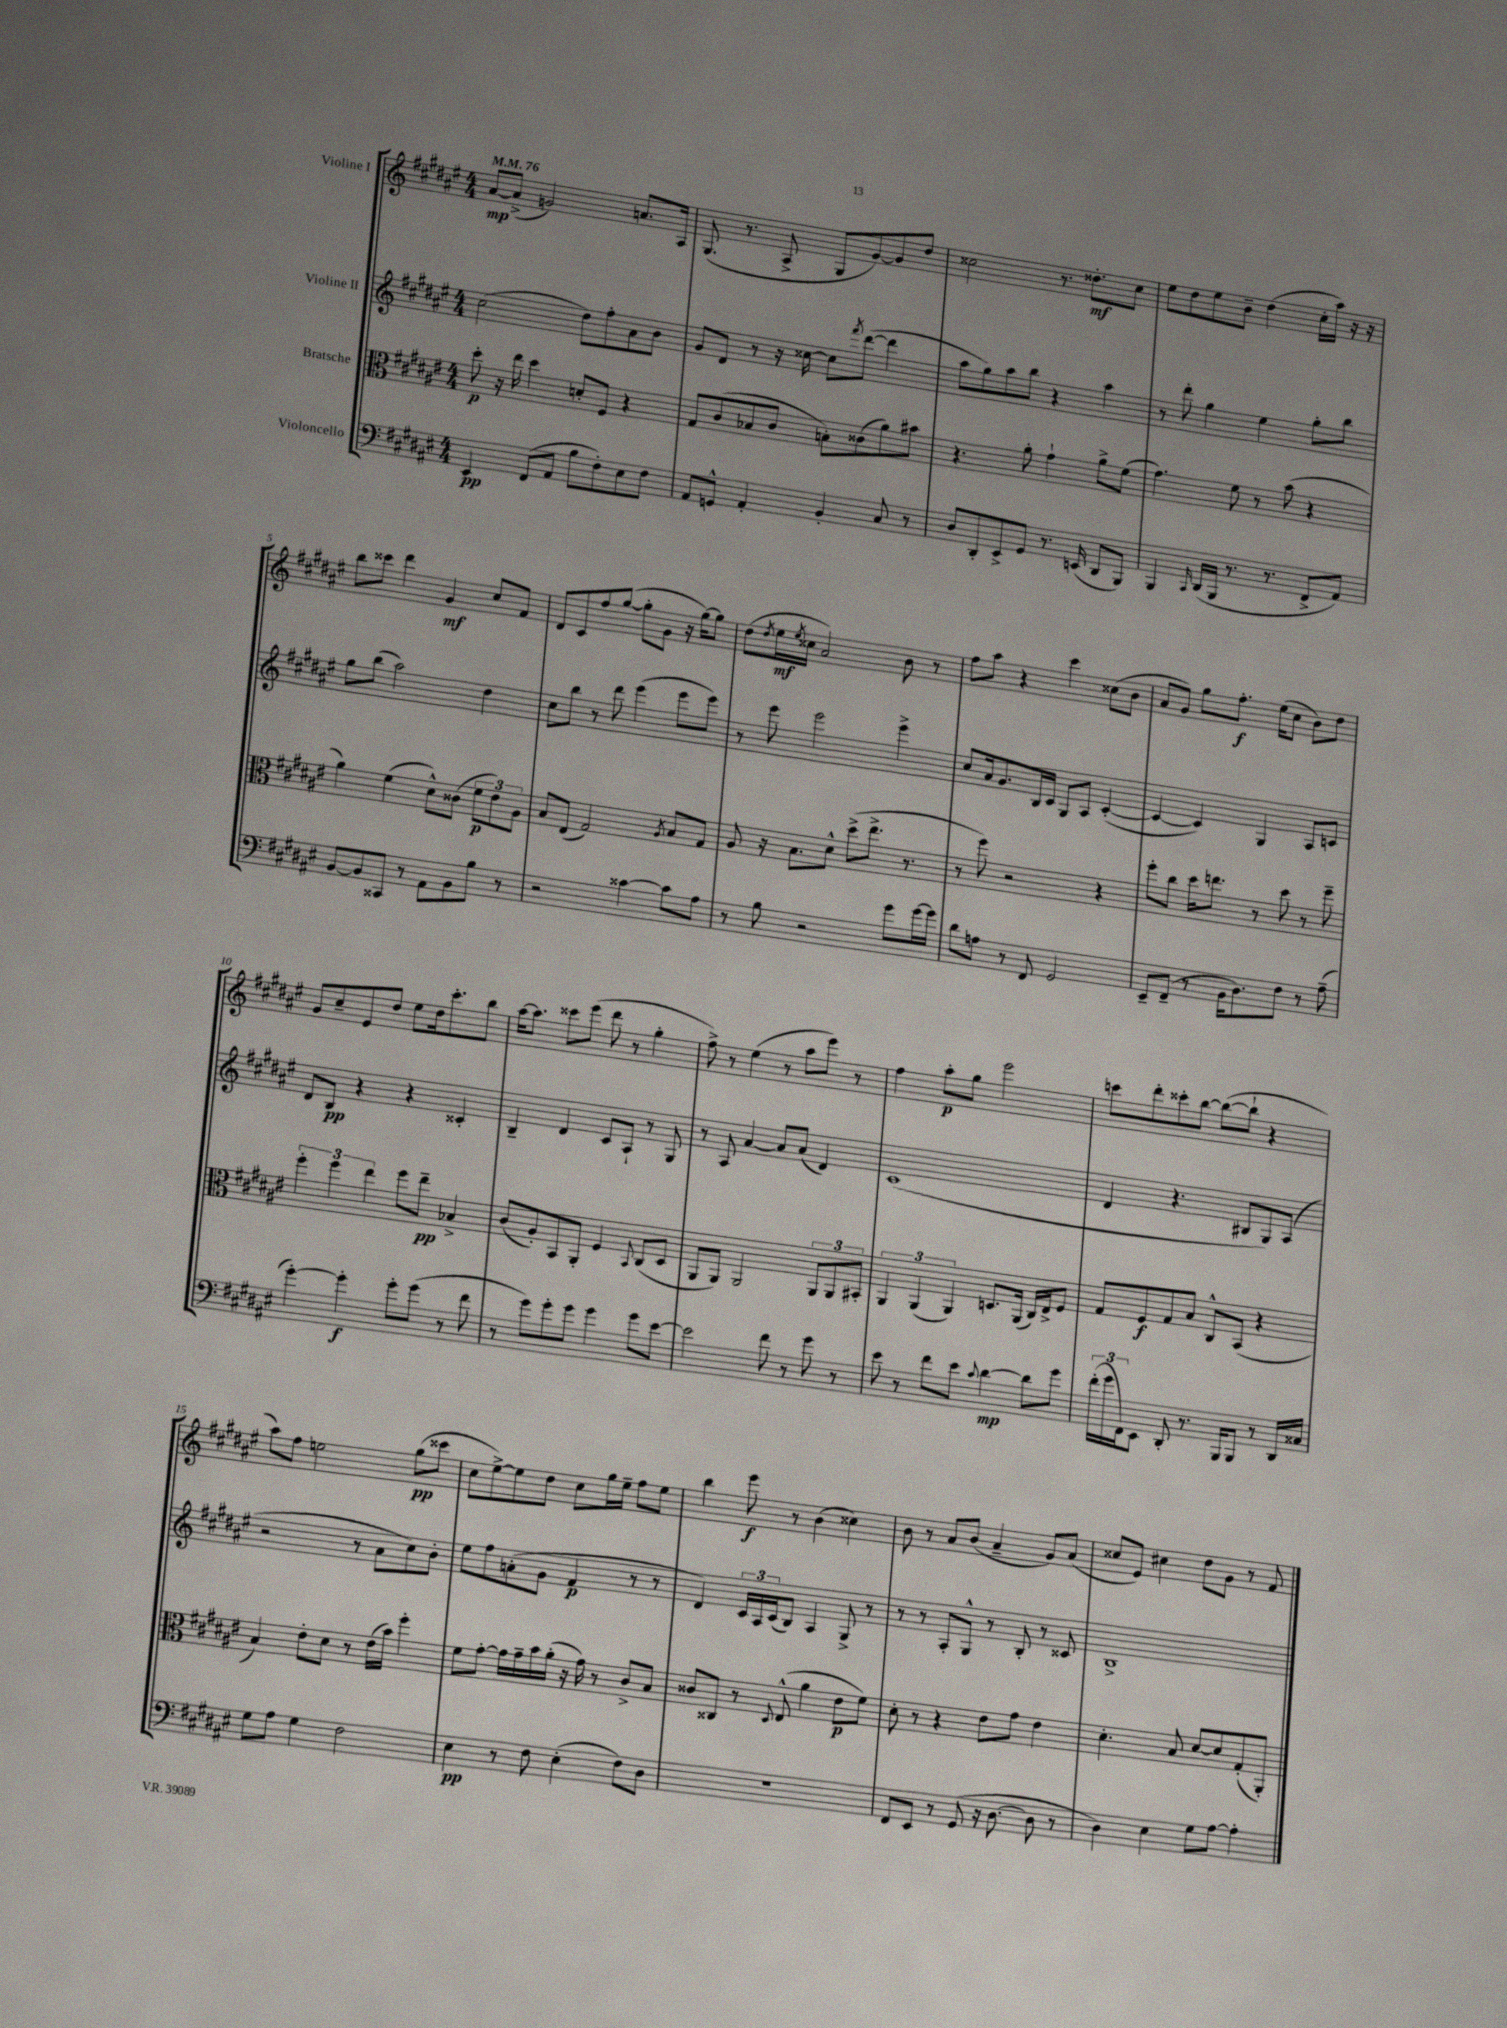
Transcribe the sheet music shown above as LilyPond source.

<<
\new StaffGroup <<
\new Staff = "s0" \with { instrumentName = "Violine I" } {
    \clef treble \key fis \major \numericTimeSignature \time 4/4 \tempo 4 = 76
    ais'8~\mp ais'8->( g'2) a'8. ais16 |
    gis8.( r8. ais8-> gis8 gis'8~) gis'8 dis''8 |
    cisis''2 r8. disis''8.-.\mf cisis''8 |
    eis''8 dis''8 eis''8 b'8-- dis''4( cis''16-. ais''16) r16 r16 |
    b''8 cisis'''8 dis'''4 gis'4\mf cis''8 fis'8 |
    dis'8 cis'8 fis''8 gis''8~( gis''8-. gis'8 r16 gis''16~) gis''8 |
    dis''8( \acciaccatura { dis''8 } eis''16\mf \acciaccatura { eis''8 } cisis''16 ais'2) b'8 r8 |
    fis''8 ais''8 r4 cis'''4 cisis''8( b'8 |
    ais'8 gis'8) gis''8 fis''8.-.\f eis''16( cis''8 b'8) dis''8 |
    gis'8 cis''8-- eis'8 dis''8 eis''8 dis''16 cis'''8.-. b''8 |
    ais''16~ ais''8. cisis'''8 eis'''8( dis'''8 r8 gis''4-. |
    fis''8->) r8 eis''4( r8 ais''8 eis'''8) r8 |
    fis''4 ais''8-.\p gis''8 eis'''2 |
    c'''8 dis'''8-. cisis'''8-. b''8~ b''8~( b''8-! r4 |
    ais''8) fis''8 e''2 gis''8\pp( cisis'''8 |
    cis''8 eis''8~->) eis''8 dis''8 cis''8 gis''16 eis''16-- fis''8 eis''8 |
    b''4 eis'''8\f r8 b'4( cisis''4) |
    b'8 r8 ais'8 b'8( ais'4-- gis'8) ais'8( |
    cisis''8 eis'8) cis''4 dis''8 gis'8 r8 fis'8 \bar "|." |
}
\new Staff = "s1" \with { instrumentName = "Violine II" } {
    \clef treble \key fis \major \numericTimeSignature \time 4/4
    cis''2( dis''8) fis''8-. ais'8 b'8 |
    gis'8 dis'8 r8 r16 cisis''16~ cisis''8 \acciaccatura { fis'''8 } dis'''8~( dis'''4 |
    ais''8 gis''8) ais''8 b''8 r4 ais''4 |
    r8 dis'''8-. gis''4 eis''4 gis''8-. b''8 |
    gis''8 b''8( ais''2) dis''4 |
    cis''8 b''8 r8 dis'''8 eis'''4( eis'''8 eis'''8) |
    r8 eis'''8 eis'''2 eis'''4-> |
    cis''8 ais'16 gis'8. b16 cis'16 gis8 ais8 cis'4~-.( |
    cis'4~ cis'4) gis4 ais8 c'8 |
    dis'8 b8\pp r4 r4 cisis'4-. |
    b4-- dis'4 cis'8 ais8-! r8 gis8 |
    r8 ais8 ais'4~ ais'8 ais'8( dis'4) |
    cis'1( |
    dis'4 r4. bis8 gis8) ais8( |
    r2 r8 ais'8 cis''8) b'8-. |
    eis''8 fis''8 a'8-.( gis'8 fis'4\p r8 r8 |
    dis'4) \tuplet 3/2 { cis'16 ais16 cis'16( } b8) ais4 gis8-> r8 |
    r8 r8 ais8-. gis8-^ r8 b8-. r8 cisis'8 |
    b1-> \bar "|." |
}
\new Staff = "s2" \with { instrumentName = "Bratsche" } {
    \clef alto \key fis \major \numericTimeSignature \time 4/4
    dis''8-.\p r16 eis''16 dis''4 d'8-. fis8 r4 |
    gis8 cis'8( bes8 cis'8 b8-.) cisis'8( ais'8) bis'8 |
    r4. ais'8-. gis'4-! ais'8-> fis'8( |
    gis'4.) fis'8 r8 b'8( r4 |
    ais'4) fis'4( dis'8-^) cisis'8( \tuplet 3/2 { fis'8\p eis'8) ais8 } |
    b8 eis8( gis2) \acciaccatura { ais8 } b8 gis8 |
    ais8 r16 b8. dis'8-^ dis''8->( eis''8.-> r8. |
    r8 fis''8) r2 r4 |
    fis''8-. cis''8 dis''16 e''8. r8 dis''8 r8 fis''8-- |
    \tuplet 3/2 { fis''4-. fis''4 eis''4 } fis''8 eis''8--\pp bes4-> |
    cis'8( ais8-.) b,8 ais,8-. fis4 \appoggiatura { b,8 } cis8( dis8 |
    ais,8 ais,8) ais,2 \tuplet 3/2 { ais,8 ais,8 bis,8-. } |
    \tuplet 3/2 { ais,4 ais,4( ais,4) } d8. ais,16( cis16) eis16-> fis8 |
    gis8 fis8\f gis8 b8 cis8-^ b,8( r4 |
    b4) eis'8-. dis'8 r8 eis'16( b'16) fis''4-. |
    fis'8 gis'8~-. gis'16 gis'16-- b'16 ais'16-.( r16 gis'16) r8 cis'8-> b8 |
    cisis'8 cisis8 r8 \appoggiatura { dis8 } eis8-^( ais'4 eis'8\p fis'8) |
    dis'8-. r8 r4 eis'8 gis'8 eis'4 |
    dis'4.-. b8 dis'8~ dis'8 gis8-.( ais,8-.) \bar "|." |
}
\new Staff = "s3" \with { instrumentName = "Violoncello" } {
    \clef bass \key fis \major \numericTimeSignature \time 4/4
    eis,4\pp fis,8( ais,8 b8 fis8-.) eis8 fis8 |
    ais,8 g,8-^ ais,4-. b,4-. cis8 r8 |
    dis8 dis,8-. eis,8-> gis,8 r8. e,16( dis,8 b,,8) |
    b,,4 \grace { cis,16 } dis,16( b,,16 r8. r8. fis,8-> ais,8) |
    b,8~ b,8 cisis,8 r8 ais,8 b,8 b8 r8 |
    r2 cisis'4~ cisis'8 ais8 |
    r8 b8 r2 gis'8 gis'16~ gis'16 |
    dis'8 a8 r8 fis,8 gis,2 |
    eis,8-- fis,8--( r8 b,16 dis8.) fis8 r8 ais8--( |
    gis'4~-.) gis'4-.\f gis'8-. gis'8( r8 fis'8 |
    r8 gis'8) gis'8-. gis'8 gis'4 gis'8 eis'8~ |
    eis'2 fis'8 r8 gis'8 r8 |
    eis'8 r8 fis'8 eis'8 \appoggiatura { cis'8 } dis'4~\mp dis'8 gis'8 |
    \tuplet 3/2 { fis'16-.( gis'16 fis,16) } eis,8 dis,8-. r8. b,,16 b,,8 r8 dis,16 cisis16 |
    gis8 ais8 gis4 fis2 |
    eis4\pp r8 fis8 eis4-.( fis8) dis8 |
    r1 |
    fis,8 eis,8 r8 gis,8( r16 dis8.~ dis8 r8 |
    dis4) eis4 gis8 ais8~ ais4-. \bar "|." |
}
>>
>>
